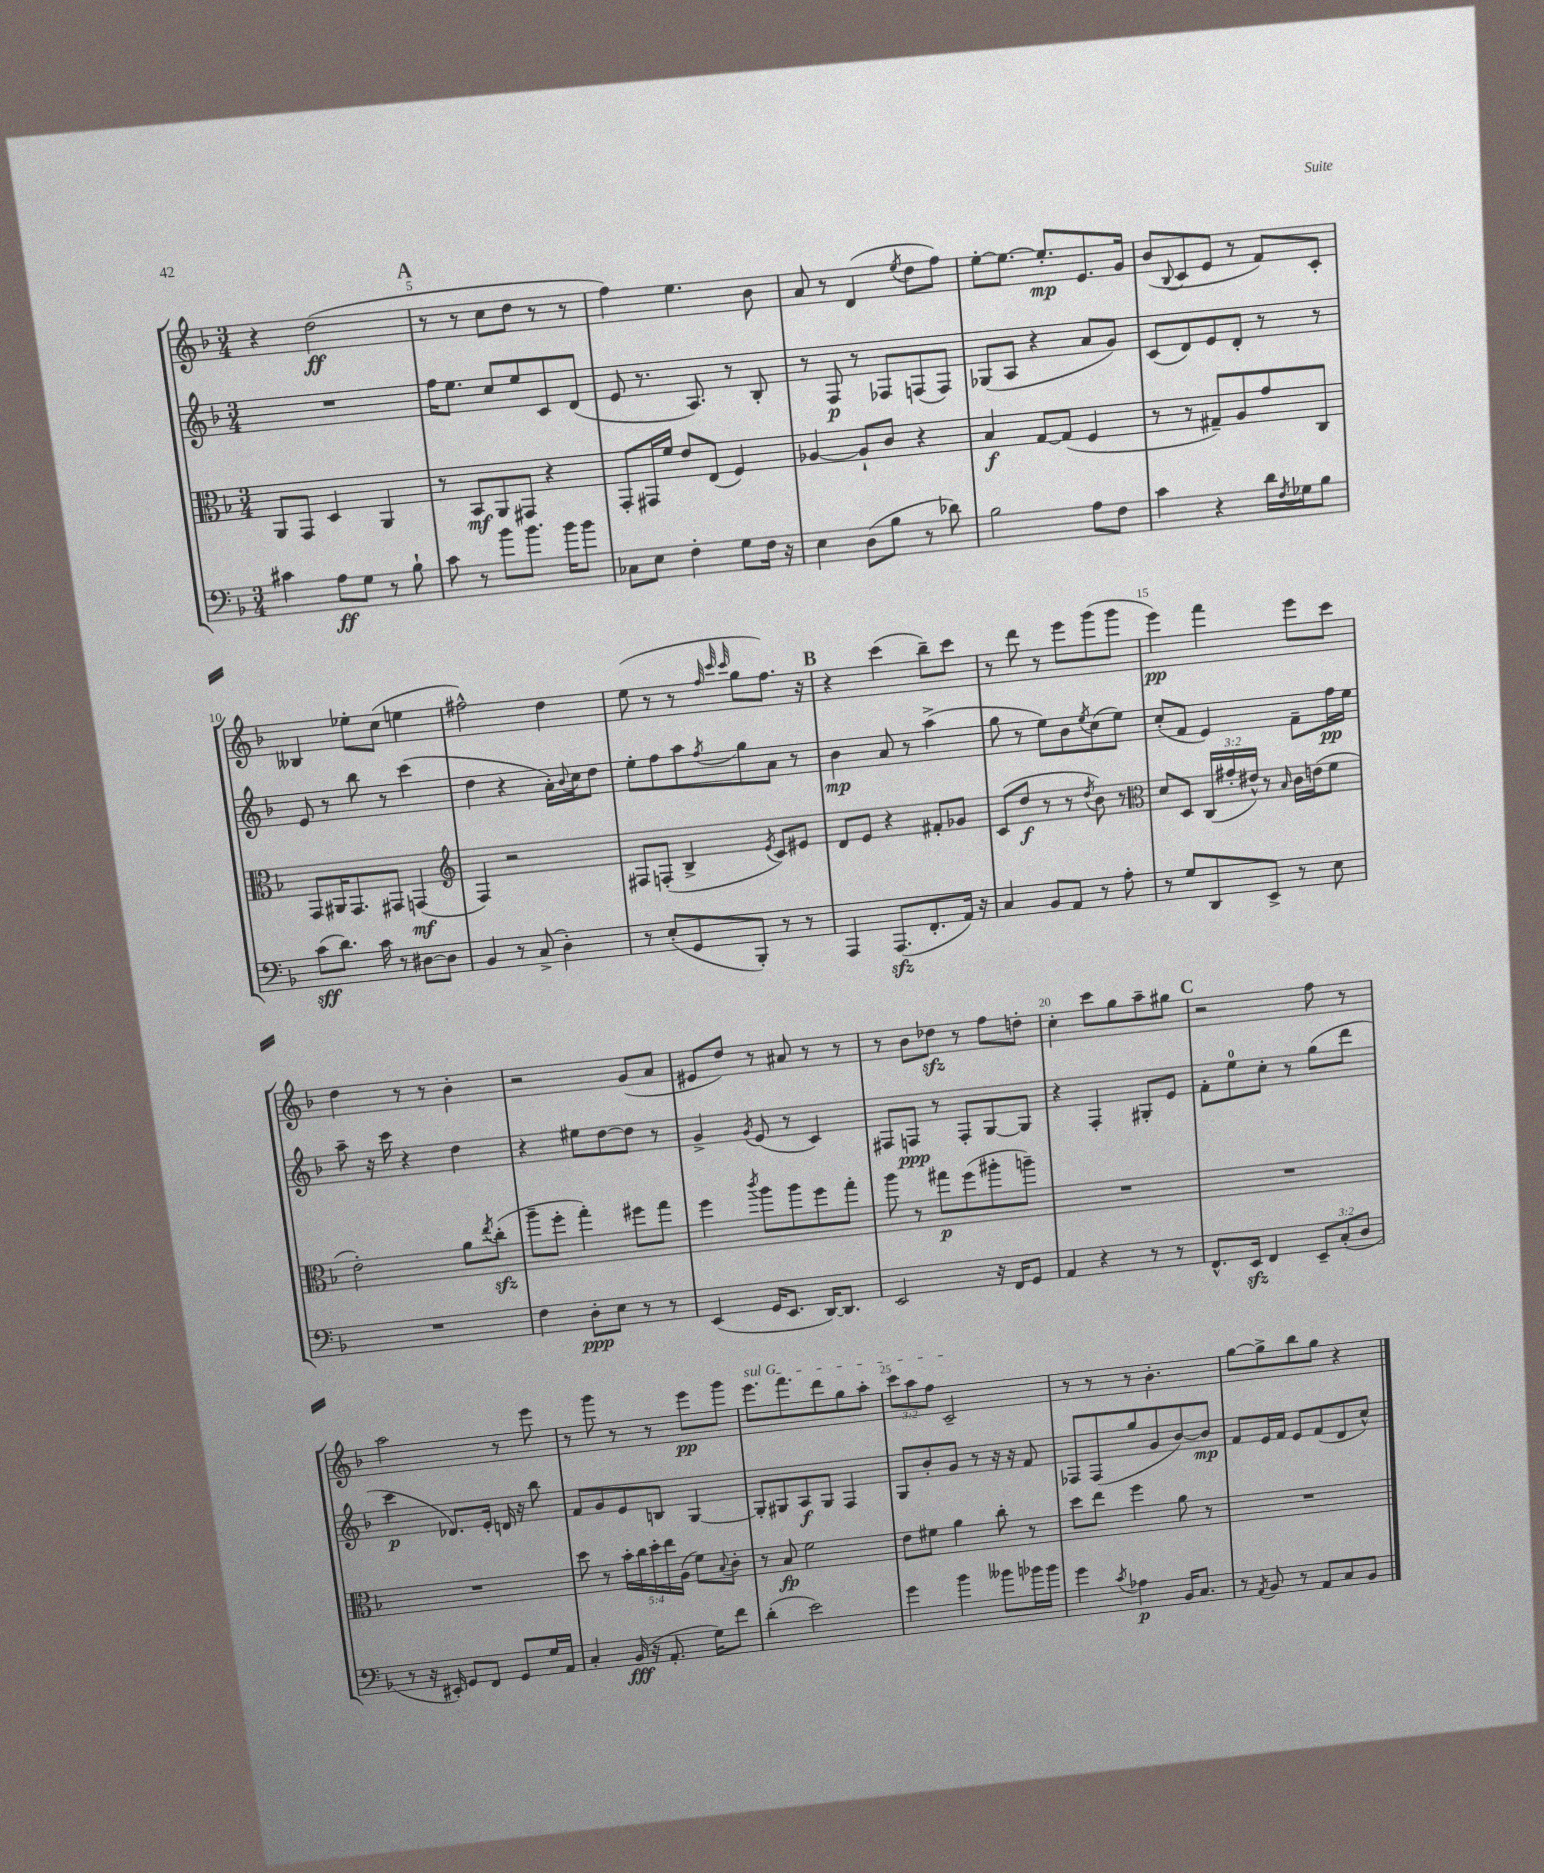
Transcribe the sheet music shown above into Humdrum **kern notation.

**kern	**dynam	**kern	**dynam	**kern	**dynam	**kern	**dynam
*part4	*part4	*part3	*part3	*part2	*part2	*part1	*part1
*staff4	*staff4	*staff3	*staff3	*staff2	*staff2	*staff1	*staff1
*clefF4	*	*clefC3	*	*clefG2	*	*clefG2	*
*k[b-]	*	*k[b-]	*	*k[b-]	*	*k[b-]	*
*M3/4	*	*M3/4	*	*M3/4	*	*M3/4	*
=4	=4	=4	=4	=4	=4	=4	=4
4c#X\	.	8AA/L	.	2.r	.	4r	.
.	.	8GG/J	.	.	.	.	.
8A\L	ff	4D/	.	.	.	(2dd\	ff
8G\J	.	.	.	.	.	.	.
8r	.	4AA/	.	.	.	.	.
8B-`\	.	.	.	.	.	.	.
!!LO:REH:place=s1:t=A
=5	=5	=5	=5	=5	=5	=5	=5
8c\	.	8r	.	16ff\KL	.	8r	.
.	.	.	.	8.ee\J	.	.	.
8r	.	8BB-/L	mf	.	.	8r	.
8b-\L	.	8AA/	.	8cc/L	.	8cc\L	.
8.b-\J	.	8GG#X/J	.	8ee/	.	8dd\J	.
.	.	4r	.	8c/	.	8r	.
16b-\KL	.	.	.	.	.	.	.
8b-\J	.	.	.	(8d/J	.	8r	.
=6	=6	=6	=6	=6	=6	=6	=6
8C-X\L	.	8GG'/L	.	8e/	.	4ff\)	.
8E\J	.	16GG#X/L	.	8.r	.	.	.
.	.	16f/JJ	.	.	.	.	.
4F'\	.	8e/L	.	.	.	4.ee\	.
.	.	.	.	8.A/)	.	.	.
.	.	(8E/J	.	.	.	.	.
8G\L	.	4F/)	.	8r	.	.	.
16F\Jk	.	.	.	8B-'/	.	8b-\	.
16r	.	.	.	.	.	.	.
=7	=7	=7	=7	=7	=7	=7	=7
4E\	.	[4A-X/	.	8r	.	8a/	.
.	.	.	.	8F/	p	8r	.
(8D\L	.	8A-`/L]	.	8r	.	(4d/	.
8B-\J	.	8c/J	.	8F-X/L	.	.	.
.	.	.	.	.	.	8qee/	.
8r	.	4r	.	(8Fn/	.	8dd\L	.
8d-X\)	.	.	.	8F/J)	.	8ff\J)	.
=8	=8	=8	=8	=8	=8	=8	=8
2B-\	.	4B-/	f	(8G-X/L	.	[8ee'\L	.
.	.	.	.	8A/J	.	8.ee\J_	.
.	.	[8G/L	.	4r	.	.	.
.	.	.	.	.	.	8.ee'/L]	mp
.	.	(8G/J]	.	.	.	.	.
8A\L	.	4F/	.	8a/L	.	8.e/	.
8F\J	.	.	.	8g/J)	.	.	.
.	.	.	.	.	.	16g/Jk	.
=9	=9	=9	=9	=9	=9	=9	=9
4c\	.	8r	.	(8c/L	.	(8b-/L	.
.	.	.	.	.	.	8qqB-/	.
.	.	8r	.	8d/)	.	8c/	.
4r	.	8G#X~/L)	.	8e/	.	8e/J	.
.	.	8A/	.	8d'/J	.	8r	.
16d\LL	.	8g/	.	8r	.	8f/L)	.
8qF/	.	.	.	.	.	.	.
16G-X\J	.	.	.	.	.	.	.
8B-\J	.	8C/J	.	8r	.	8c'/J	.
!!LO:LB:g=z
=10	=10	=10	=10	=10	=10	=10	=10
(8c\L	sff	8GG/L	.	8e/	.	4B--X/	.
8.d\J)	.	16AA#X/K	.	8r	.	.	.
.	.	8.GG/	.	.	.	.	.
.	.	.	.	8bb-\	.	8ee-X'\L	.
16c\	.	.	.	.	.	.	.
8r	.	8GG#X/J	.	8r	.	(8cc\J	.
[8D#X\L	.	(4GGn/	mf	(4ccc\	.	4een\	.
8D#\J]	.	.	.	.	.	.	.
=11	=11	=11	=11	=11	=11	=11	=11
*	*	*clefG2	*	*	*	*	*
4BB-/	.	4F/)	.	4dd\	.	2ff#X^^\)	.
8r	.	2r	.	4r	.	.	.
(8C^/	.	.	.	.	.	.	.
4D'\)	.	.	.	16a'\LL)	.	4dd\	.
.	.	.	.	8qqb-/	.	.	.
.	.	.	.	16cc\J	.	.	.
.	.	.	.	8dd\J	.	.	.
=12	=12	=12	=12	=12	=12	=12	=12
8r	.	8F#X/L	.	8ee'\L	.	(8ee\	.
(8E'/L	.	(8Fn'/J	.	8ff\	.	8r	.
8GG/	.	4B-^/	.	8aa\	.	8r	.
.	.	.	.	.	.	32qqff/	.
.	.	.	.	.	.	32qqccc/	.
.	.	.	.	8qff/	.	32qqccc/	.
8BBB-'/J)	.	.	.	8gg\	.	8gg\L	.
.	.	8qe/	.	.	.	.	.
8r	.	8c/L)	.	8a\J	.	8.ff\J)	.
8r	.	8e#X/J	.	8r	.	.	.
.	.	.	.	.	.	16r	.
!!LO:REH:place=s1:t=B
=13	=13	=13	=13	=13	=13	=13	=13
4AAA/	.	8d/L	.	4b-\	mp	4r	.
.	.	8e/J	.	.	.	.	.
(8.AAAzz/L	.	4r	.	8a/	.	(4ccc\	.
.	.	.	.	8r	.	.	.
8.FF'/	.	.	.	.	.	.	.
.	.	8f#X'/L	.	(4aa^\	.	8bb-~\L)	.
16AA/Jk)	.	8g-X/J	.	.	.	8ccc\J	.
16r	.	.	.	.	.	.	.
=14	=14	=14	=14	=14	=14	=14	=14
4C/	.	(8c/L	.	8gg\	.	8r	.
.	.	8dd/J	f	8r	.	8ddd\	.
8BB-/L	.	8r	.	8ee\L)	.	8r	.
8AA/J	.	8r	.	8b-\	.	8eee\L	.
.	.	8qdd/	.	8qee/	.	.	.
8r	.	8b-\)	.	(8cc\	.	(8ggg\	.
8A'\	.	8r	.	8ee\J)	.	8ggg\J	.
=15	=15	=15	=15	=15	=15	=15	=15
*	*	*clefC3	*	*	*	*	*
8r	.	8d/L	.	(8cc'/L	.	4eee\)	pp
8G/L	.	8D/J	.	8f/J	.	.	.
8DD/	.	(24C/LL	.	4e/)	.	4fff\	.
.	.	24g#X'/	.	.	.	.	.
.	.	24e#X^^/JJ)	.	.	.	.	.
8EE^/J	.	8r	.	.	.	.	.
.	.	16qqB-/	.	.	.	.	.
8r	.	16c\LL	.	8f~\L	.	8eee\L	.
.	.	(16en\J	.	.	.	.	.
8E\	.	8f\J	.	16ff\L	pp	8ccc\J	.
.	.	.	.	16ee\JJ	.	.	.
!!LO:LB:g=z
=16	=16	=16	=16	=16	=16	=16	=16
2.r	.	2e'\)	.	8aa~\	.	4dd\	.
.	.	.	.	16r	.	.	.
.	.	.	.	16ccc\	.	.	.
.	.	.	.	4r	.	8r	.
.	.	.	.	.	.	8r	.
.	.	8a\L	.	4dd\	.	4b-'\	.
.	.	8qee/	.	.	.	.	.
.	.	(8cczz'\J	.	.	.	.	.
=17	=17	=17	=17	=17	=17	=17	=17
4F\	.	8aa~\L	.	4r	.	2r	.
.	.	8ff'\J	.	.	.	.	.
8D'\L	ppp	4gg'\)	.	8ee#X\L	.	.	.
8E\J	.	.	.	[8dd\	.	.	.
8r	.	8ff#X\L	.	8dd\J]	.	(8g/L	.
8r	.	8gg\J	.	8r	.	8a/J	.
=18	=18	=18	=18	=18	=18	=18	=18
(4EE/	.	4ff\	.	4g^/	.	8e#X/L	.
.	.	.	.	.	.	8dd/J)	.
.	.	8qccc/	.	8qg/	.	.	.
16GG/KL	.	8aa\L	.	(8e/	.	8r	.
8.EE/J	.	.	.	.	.	.	.
.	.	8aa\	.	8r	.	8a#X/	.
[16DD/KL)	.	8ff\	.	4c/)	.	8r	.
8.DD/J]	.	.	.	.	.	.	.
.	.	8gg'\J	.	.	.	8r	.
=19	=19	=19	=19	=19	=19	=19	=19
2EE/	.	8aa\	.	8F#X/L	.	8r	.
.	.	8r	.	8Fn/J	ppp	8b-\L	.
.	.	8gg#X\L	p	8r	.	8dd-Xzz\J	.
.	.	(8ff\	.	8F'/L	.	8r	.
16r	.	8aa#X'\	.	[8G/	.	8ff\L	.
16FF/KL	.	.	.	.	.	.	.
8GG/J	.	8aan~\J)	.	8G/J]	.	8ddn'\J	.
=20	=20	=20	=20	=20	=20	=20	=20
4AA/	.	2.r	.	4r	.	4cc'\	.
4r	.	.	.	4F'/	.	8ccc\L	.
.	.	.	.	.	.	8gg\	.
8r	.	.	.	8G#X'/L	.	8aa~\	.
8r	.	.	.	8e/J	.	8gg#X\J	.
!!LO:REH:place=s1:t=C
=21	=21	=21	=21	=21	=21	=21	=21
8.FF^^/L	.	2.r	.	8f'\L	.	2r	.
.	.	.	.	8ee\	.	.	.
16EEzz/Jk	.	.	.	.	.	.	.
4FF/	.	.	.	8cc'\J	.	.	.
.	.	.	.	8r	.	.	.
12EE~/L	.	.	.	(8gg\L	.	8ff\	.
(12C'/	.	.	.	.	.	.	.
.	.	.	.	8ddd\J	.	8r	.
12D/J	.	.	.	.	.	.	.
!!LO:LB:g=z
=22	=22	=22	=22	=22	=22	=22	=22
8r	.	2.r	.	4ccc\	p	2aa\	.
16r	.	.	.	.	.	.	.
16EE#X'/)	.	.	.	.	.	.	.
8GG/L	.	.	.	8.d-X/L)	.	.	.
8FF/J	.	.	.	.	.	.	.
.	.	.	.	16e'/Jk	.	.	.
8GG/L	.	.	.	16dn/	.	8r	.
.	.	.	.	16r	.	.	.
16G/L	.	.	.	8bb-\	.	8eee\	.
16AA/JJ	.	.	.	.	.	.	.
=23	=23	=23	=23	=23	=23	=23	=23
4C'/	.	8dd\	.	8f/L	.	8r	.
.	.	8r	.	8g/	.	8ggg\	.
(16BB-/	fff	20b-'\LL	.	8e/	.	8r	.
.	.	20cc\	.	.	.	.	.
16r	.	.	.	.	.	.	.
.	.	20dd'\	.	.	.	.	.
8.AA'/	.	.	.	8Bn/J	.	8r	.
.	.	20ee\	.	.	.	.	.
.	.	(20A\JJ	.	.	.	.	.
.	.	8f\L)	.	[4G/	.	8eee\L	pp
16G\KL)	.	.	.	.	.	.	.
.	.	8qqB-/	.	.	.	.	.
8f\J	.	8c'\J	.	.	.	8ggg\J	.
=24	=24	=24	=24	=24	=24	=24	=24
!	!	!	!	!	!	!LO:TX:a:i:t=sul G	!
(4d'\	.	8r	.	8G'/L]	.	8.eee\L	.
.	.	8B-/	fp	8G#X/	.	.	.
.	.	.	.	.	.	8.fff\	.
2e\)	.	2f\	.	8A/	f	.	.
.	.	.	.	8G#/J	.	8ddd\	.
.	.	.	.	4F/	.	8gg\	.
.	.	.	.	.	.	8aa'\J	.
=25	=25	=25	=25	=25	=25	=25	=25
4g\	.	8e\L	.	8G/L	.	12ccc\L	.
.	.	.	.	.	.	12aa\	.
.	.	8f#X\J	.	8b-'/	.	.	.
.	.	.	.	.	.	12ff\J	.
4b-\	.	4a\	.	8g/J	.	2c~/	.
.	.	.	.	8r	.	.	.
8b--X\L	.	8cc'\	.	16r	.	.	.
.	.	.	.	16r	.	.	.
16b-X\L	.	8r	.	8f/	.	.	.
16b-\JJ	.	.	.	.	.	.	.
=26	=26	=26	=26	=26	=26	=26	=26
4g\	.	8dd\L	.	8F-X/L	.	8r	.
.	.	8ee\J	.	(8F-/	.	8r	.
8qc/	.	.	.	.	.	.	.
4A-X\	p	4ff\	.	8gg/	.	8r	.
.	.	.	.	8g/	.	4.b-'\	.
16BB-/KL	.	8a\	.	[8b-/)	.	.	.
8.C/J	.	.	.	.	.	.	.
.	.	8r	.	8b-/J]	mp	.	.
=27	=27	=27	=27	=27	=27	=27	=27
8r	.	2.r	.	8f/L	.	[8gg\L	.
8qAA/	.	.	.	.	.	.	.
8BB-/	.	.	.	16e/L	.	8gg^\]	.
.	.	.	.	16f/JJ	.	.	.
8r	.	.	.	8e/L	.	8bb-\	.
8AA/L	.	.	.	(8f/	.	8gg\J	.
8C/	.	.	.	8d/	.	4r	.
8BB-/J	.	.	.	8cc^^/J)	.	.	.
==	==	==	==	==	==	==	==
*-	*-	*-	*-	*-	*-	*-	*-
